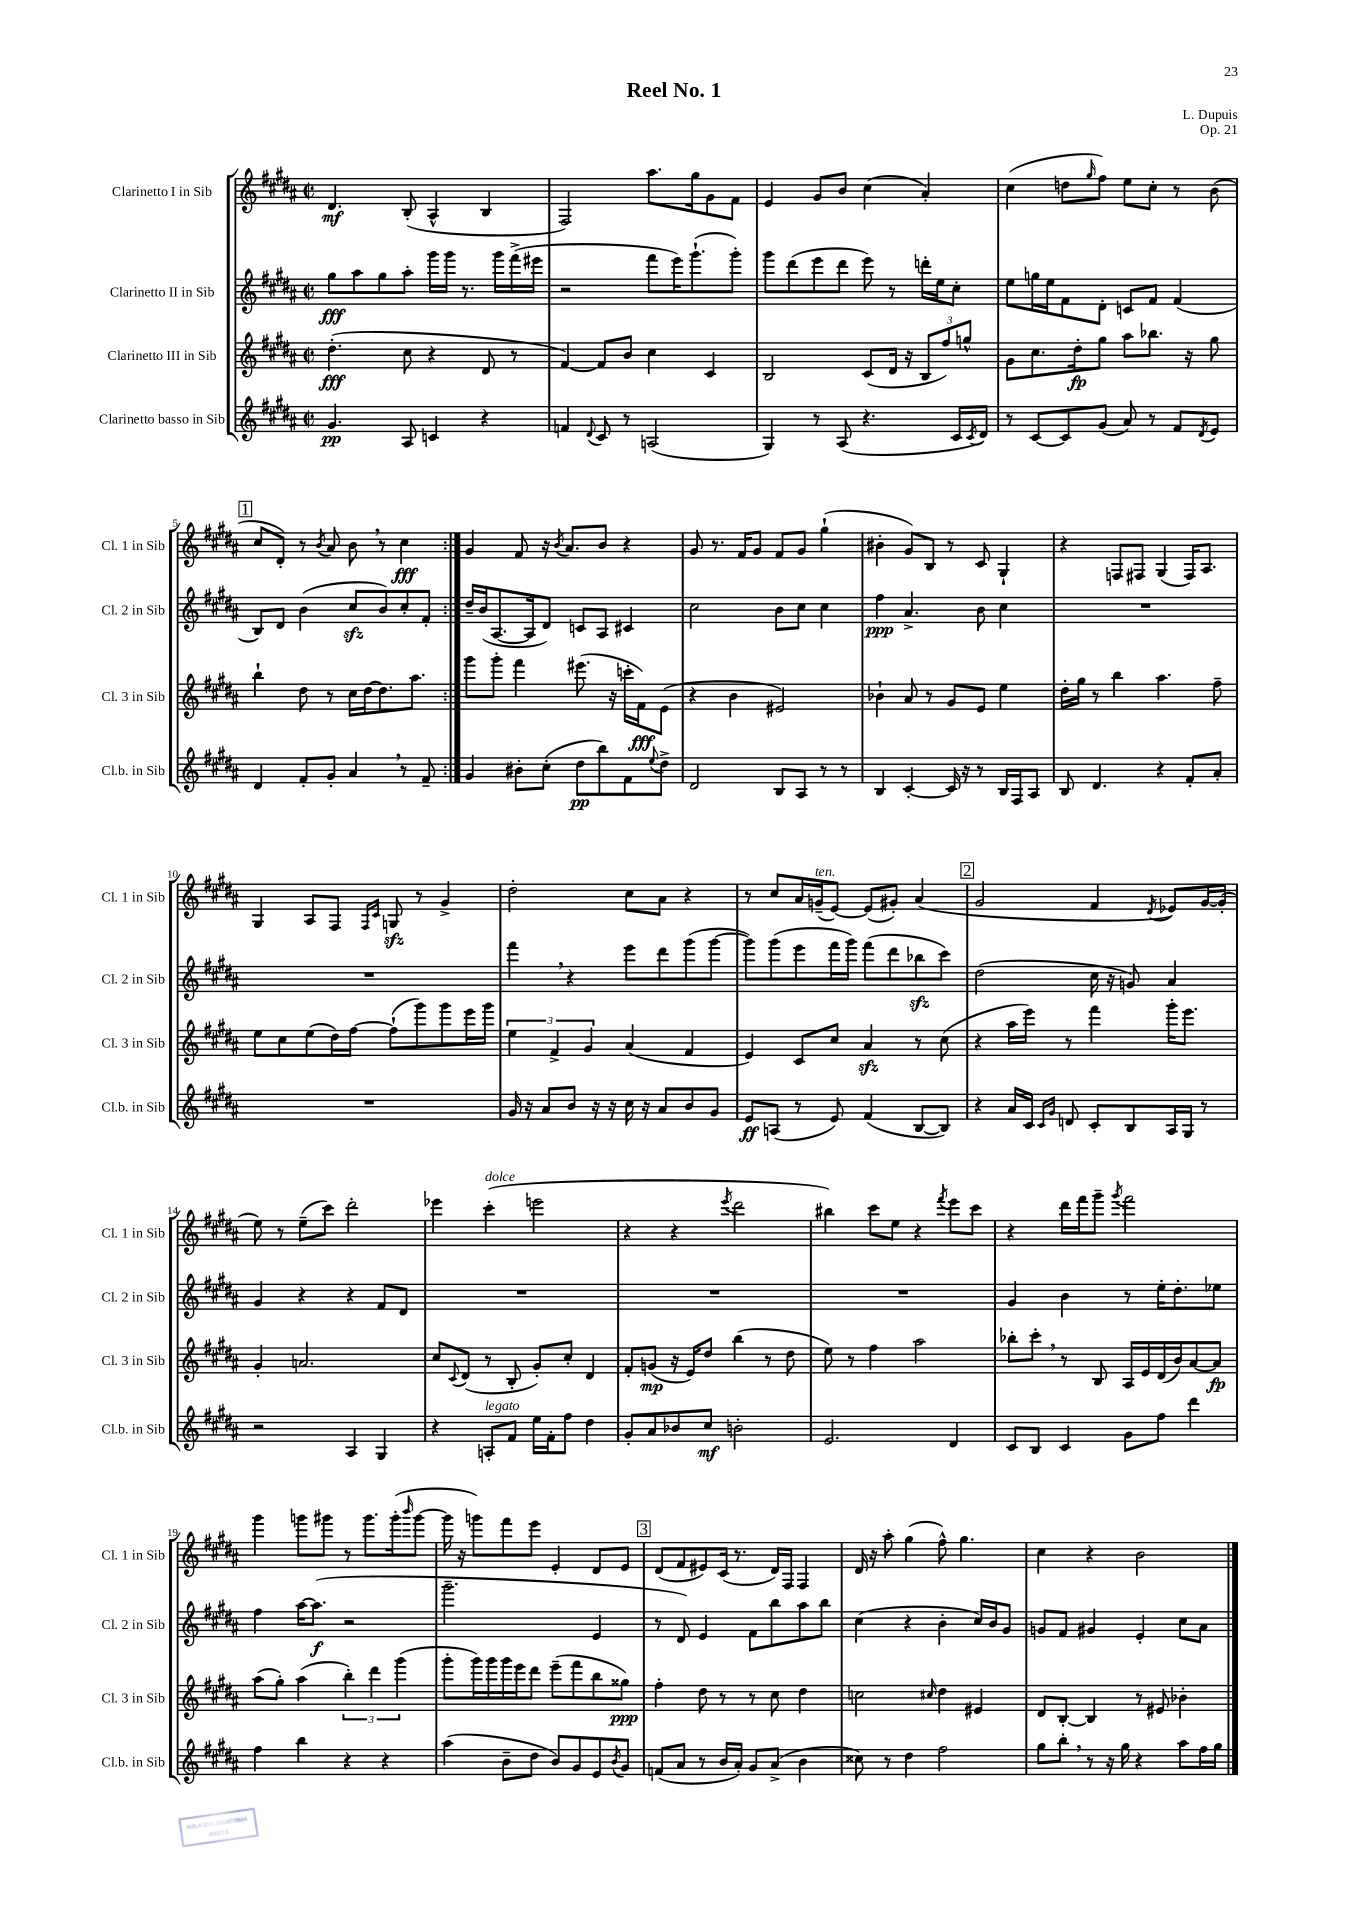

**kern	**kern	**kern	**kern
*staff4	*staff3	*staff2	*staff1
*clefG2	*clefG2	*clefG2	*clefG2
*k[f#c#g#d#a#]	*k[f#c#g#d#a#]	*k[f#c#g#d#a#]	*k[f#c#g#d#a#]
*M2/2	*M2/2	*M2/2	*M2/2
*met(c|)	*met(c|)	*met(c|)	*met(c|)
4.g#	(4.dd#'	8gg#	4.d#
.	.	8aa#	.
.	.	8gg#	.
8A#	8cc#	8aa#'	(8B'
4c	4r	16ggg#	4A#^^
.	.	16ggg#	.
.	.	8.r	.
4r	8d#	.	4B
.	.	16ggg#	.
.	8r	(16fff#^	.
.	.	16eee#	.
=	=	=	=
4f	[4f#)	2r	2F#)
8qqd#	.	.	.
8c#	8f#]	.	.
8r	8b	.	.
(2A	4cc#	8fff#	8.aa#
.	.	16eee)	.
.	.	(8.ggg#`	16gg#
.	4c#	.	8g#
.	.	8ggg#')	8f#
=	=	=	=
4G#)	2B	8ggg#	4e
.	.	(8ddd#	.
8r	.	8eee	8g#
(8A#	.	8ddd#	8b
4.r	(8c#	8eee)	(4cc#
.	16d#	8r	.
.	16r	.	.
.	12B	16ddd'	4a#')
.	.	16ee	.
.	12ff#)	.	.
16c#	.	8cc#'	.
.	12gg^^	.	.
8qc#	.	.	.
16d#)	.	.	.
=	=	=	=
8r	8g#	8ee	(4cc#
[8c#	8.cc#	16gg	.
.	.	16ee	.
8c#]	.	8f#	8dd
.	16dd#'	.	.
.	.	.	16qqgg#
(8g#	8gg#	8d#'	8ff#)
8a#)	8aa#	8c	8ee
8r	8.bb-	8f#	8cc#'
8f#	.	(4f#	8r
.	16r	.	.
8qd#	.	.	.
8e	8gg#	.	(8b
=	=	=	=
4d#	4bb`	8B)	8cc#
.	.	8d#	8d#')
8f#'	8dd#	(4b	8r
.	.	.	8qb
8g#'	8r	.	8a#
4a#	16cc#	8cc#	8b
.	[16dd#	.	.
.	8.dd#]	8b)	8r
8r	.	8cc#'	4cc#
.	8.aa#	.	.
8f#~	.	8f#'	.
=:|!	=:|!	=:|!	=:|!
4g#	8ggg#	16dd#~	4g#
.	.	(16b	.
.	8ggg#'	[8.A#	.
8b#'	4fff#	.	8f#
.	.	16A#]	.
(8cc#'	.	8d#)	16r
.	.	.	8qb
.	.	.	8.a#
8dd#	(8.eee#	8c	.
8bb)	.	8A#	8b
.	16r	.	.
8f#	16ccc'	4c#	4r
.	16f#)	.	.
8qqee	.	.	.
8dd#^	(8e	.	.
=	=	=	=
2d#	4r	2cc#	8g#
.	.	.	8.r
.	4b	.	.
.	.	.	16f#
.	.	.	8g#
8B	2e#)	8b	8f#
8A#	.	8cc#	8g#
8r	.	4cc#	(4gg#`
8r	.	.	.
=	=	=	=
4B	4b-`	4ff#	4b#'
[4c#'	8a#	4.a#^	8g#)
.	8r	.	8B
16c#]	8g#	.	8r
16r	.	.	.
8r	8e	8b	8c#
16B	4ee	4cc#	4G#`
16F#	.	.	.
8A#	.	.	.
=	=	=	=
8B	16dd#'	1r	4r
.	16gg#	.	.
4.d#	8r	.	.
.	4bb	.	8F
.	.	.	8F#
4r	4.aa#	.	(4G#
8f#'	.	.	16F#)
.	.	.	8.A#
8a#'	8ff#~	.	.
=	=	=	=
1r	8ee	1r	4G#
.	8cc#	.	.
.	(8ee	.	8A#
.	16dd#)	.	8F#
.	[16ff#	.	.
.	.	.	16qqF#
.	.	.	16qqc#
.	(8ff#`]	.	8G
.	8ggg#)	.	8r
.	8ggg#	.	4g#^
.	16eee	.	.
.	16ggg#	.	.
=	=	=	=
16g#	6ee	4fff#	2dd#'
16r	.	.	.
8a#	.	.	.
.	6f#^	.	.
8b	.	4r	.
.	6g#	.	.
16r	.	.	.
16r	.	.	.
16cc#	(4a#	8eee	8cc#
16r	.	.	.
8a#	.	8ddd#	8a#
8b	4f#	(8ggg#	4r
8g#	.	[8ggg#	.
=	=	=	=
8e	4e)	8ggg#])	8r
(8A	.	(8ggg#	8cc#
8r	8c#	8eee	16a#
.	.	.	(16g~
8e)	8cc#	16fff#	[8e)
.	.	16ggg#)	.
(4f#	4a#	(8fff#	(8e]
.	.	8ddd#	8g#')
[8B	8r	8bb-	(4a#
8B])	(8cc#	8ccc#)	.
=	=	=	=
4r	4r	(2dd#	2g#
16a#	16aa#	.	.
16c#	16eee)	.	.
16qqc#	.	.	.
16qqg#	.	.	.
8d	8r	.	.
8c#'	4fff#	16cc#	4f#
.	.	16r	.
8B	.	8g)	.
.	.	.	8qd#
16A#	16ggg#'	4a#	8e-)
16G#	8.eee	.	.
8r	.	.	[16g#
.	.	.	(16g#']
=	=	=	=
2r	4g#'	4g#	8ee)
.	.	.	8r
.	2.a	4r	(8ee~
.	.	.	8ccc#)
4A#	.	4r	2ddd#'
4G#	.	8f#	.
.	.	8d#	.
=	=	=	=
4r	8cc#	1r	4eee-
.	8qqc#	.	.
.	(8d#	.	.
8A'	8r	.	(4ccc#'
8f#	8B'	.	.
16ee	8g#')	.	2eee
16f#'	.	.	.
8ff#	8cc#'	.	.
4dd#	4d#	.	.
=	=	=	=
8g#'	8f#'	1r	4r
8a#	(8g	.	.
8b-	16r	.	4r
.	16e)	.	.
8cc#	8dd#	.	.
.	.	.	8qeee
2b'	(4bb	.	2ddd#
.	8r	.	.
.	8dd#	.	.
=	=	=	=
2.e	8ee)	1r	4bb#)
.	8r	.	.
.	4ff#	.	8ccc#
.	.	.	8ee
.	2aa#	.	4r
.	.	.	8qfff#
4d#	.	.	8eee
.	.	.	8ccc#
=	=	=	=
8c#	8bb-'	4g#	4r
8B	8ccc#'	.	.
4c#	8r	4b	16ddd#
.	.	.	16fff#
.	8B	.	8ggg#~
.	.	.	8qggg#
8g#	16A#	8r	2fff#
.	16e	.	.
8ff#	(16d#	16ee'	.
.	16b)	8.dd#'	.
4ddd#	[8a#	.	.
.	8a#]	8ee-	.
=	=	=	=
4ff#	(8aa#	4ff#	4ggg#
.	8gg#')	.	.
4bb	(4aa#	[16aa#	8ggg
.	.	(8.aa#]	.
.	.	.	8ggg#
4r	6bb')	2r	8r
.	.	.	8.ggg#
.	6ddd#	.	.
4r	.	.	.
.	.	.	(16ggg#'
.	(6ggg#	.	.
.	.	.	16qqbbb
.	.	.	[8ggg#
=	=	=	=
(4aa#	8ggg#'	2.ggg#~	16ggg#]
.	.	.	16r
.	16ggg#)	.	8ggg)
.	16ggg#	.	.
8b~	16ggg#	.	8fff#
.	16eee	.	.
8dd#	8ddd#	.	8eee
8b)	(8eee~	.	4e'
8g#	8fff#	.	.
8e	8bb	4e	8d#
8qb	.	.	.
8g#	8gg##)	.	8e
=	=	=	=
(8f	4ff#'	8r	(8d#
8a#	.	8d#)	8f#
8r	8dd#	4e	8e#)
16b	8r	.	(16c#
16a#')	.	.	8.r
8g#	8r	8f#	.
(8a#^	8cc#	8bb	16d#)
.	.	.	16F#
4b	4dd#	8aa#	4F#
.	.	8bb	.
=	=	=	=
8cc##)	2cc	(4cc#	16d#
.	.	.	16r
8r	.	.	8aa#'
4dd#	.	4r	(4gg#
.	16qqcc#	.	.
2ff#	4dd#	4b'	8ff#^^)
.	.	.	4.gg#
.	4e#	16cc#)	.
.	.	16b	.
.	.	8g#	.
=	=	=	=
8gg#	8d#	8g	4cc#
8bb'	[8B'	8f#	.
8r	4B]	4g#	4r
16r	.	.	.
16gg#	.	.	.
4r	8r	4e'	2b
.	8e#	.	.
8aa#	4b-'	8cc#	.
16ff#	.	8a#	.
16gg#	.	.	.
==	==	==	==
*-	*-	*-	*-
